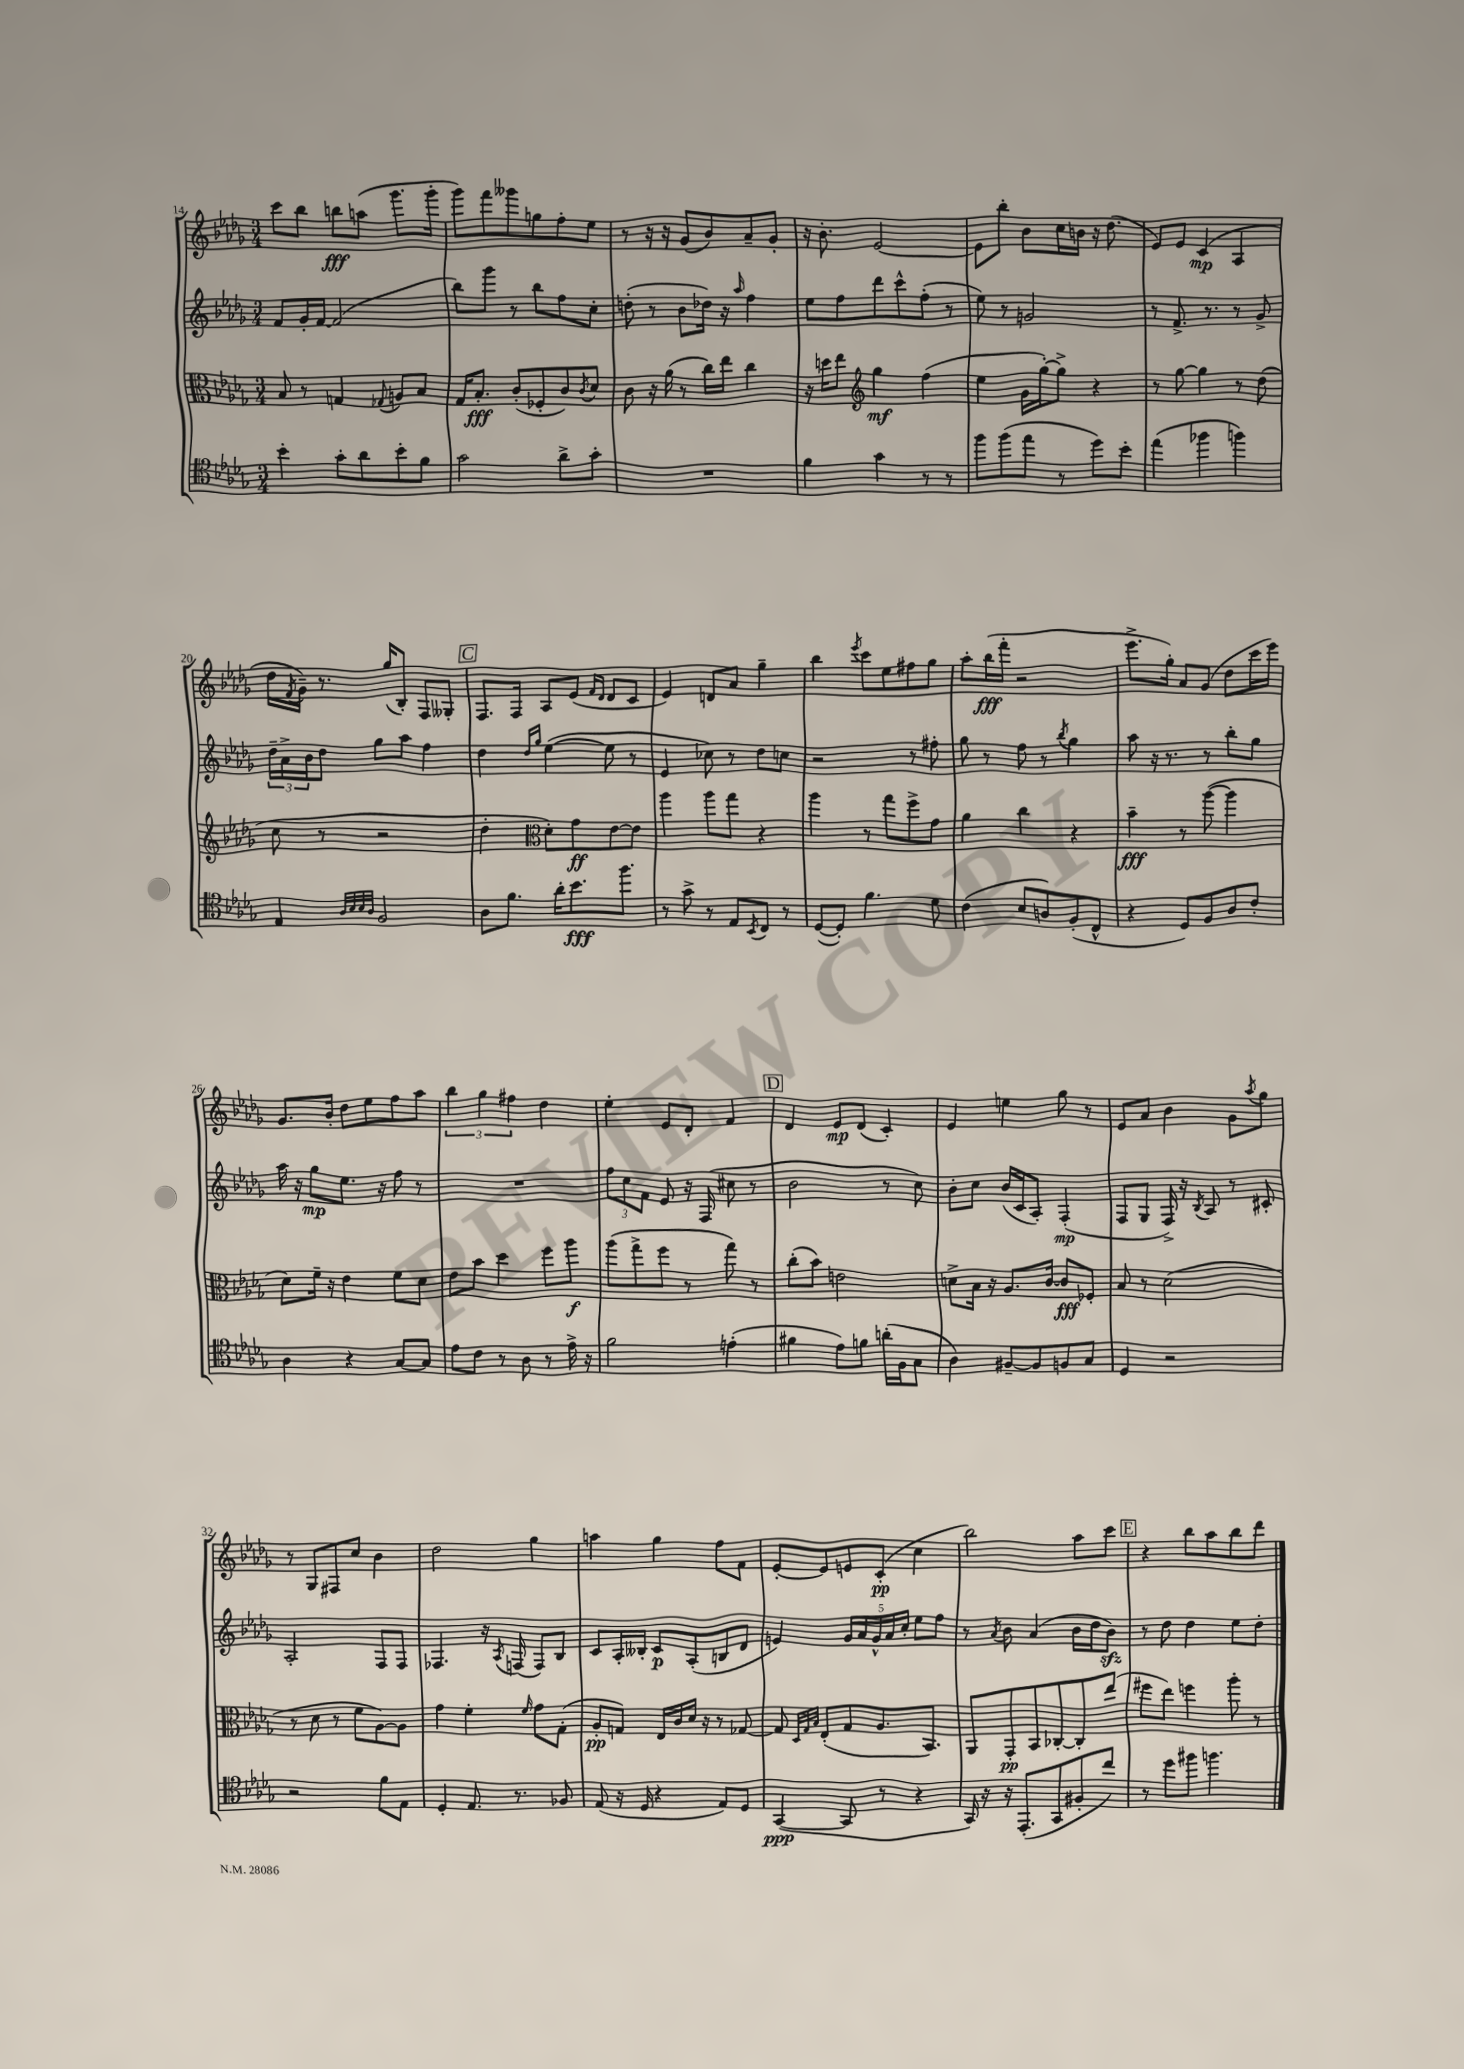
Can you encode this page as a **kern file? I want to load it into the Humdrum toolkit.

**kern	**kern	**kern	**kern
*staff4	*staff3	*staff2	*staff1
*clefC4	*clefC3	*clefG2	*clefG2
*k[b-e-a-d-g-]	*k[b-e-a-d-g-]	*k[b-e-a-d-g-]	*k[b-e-a-d-g-]
*M3/4	*M3/4	*M3/4	*M3/4
4b-'\	8B-/	8f/L	8ccc\L
.	8r	16g-'/L	8bb-\J
.	.	[16f/JJ	.
8g-'\L	4G/	(2f/]	8bb\L
8a-\	.	.	(8aa\J
.	8qqG-/	.	.
8b-'\	8A/L	.	8.ggg-\L
8f\J	8B-/J	.	.
.	.	.	16ggg-'\Jk
=	=	=	=
2g-\	16G-/LK	8bb-\L)	8ggg-\L)
.	8.B-'/J	.	.
.	.	8ggg-\J	8fff\
.	(8c'/L	8r	8ggg--\
.	8F-'/	8bb-\L	8gg\
8a-^\L	8c/)	8ff\	8ff'\
.	8qc/	.	.
8g-'\J	8d-/J	8cc'\J	8ee-\J
=	=	=	=
2.r	8c\	(8dd'\	8r
.	16r	8r	16r
.	(16a-\	.	16r
.	8r	8b-\L	(8g-/L
.	16cc\LL)	16dd-\Jk)	8b-/)
.	16ee-\JJ	16r	.
.	.	16qqaa-/	.
.	4cc\	4ff\	8a-~/
.	.	.	8g-'/J
=	=	=	=
4f\	16r	8ee-\L	16r
.	16dd\LK	.	8.b-'\
.	8ee-\J	8ff\	.
*	*clefG2	*	*
4g-\	4gg-\	8ddd-\	[2e-/
.	.	8ccc^^\	.
8r	(4ff\	(8ff'\J	.
8r	.	8r	.
=	=	=	=
8ff\L	4ee-\	8ee-\)	8e-\]L
(8ff\	.	8r	8bb-'\J
8ee-\J	16g-\LL	2g/	8b-\L
.	[16gg-'\J)	.	.
8r	8gg-^\]J	.	16cc\L
.	.	.	16b\JJ
8dd-\L)	4r	.	16r
.	.	.	(8.dd-\
8b-'\J	.	.	.
=	=	=	=
(4ee-\	8r	8r	8e-/L)
.	[8gg-\	8.f^/	8e-/J
4ff-\	4gg-\]	.	(4c/
.	.	8.r	.
4ff\)	8r	8r	4A-/
.	(8dd-\	8g-^/	.
=	=	=	=
4E-/	8cc\	24dd-~\LL	16dd-\LL
.	.	24a-^\	.
.	.	.	8qf/
.	.	.	16g-~\JJ)
.	.	24b-\J	.
.	8r	8dd-\J	8.r
32qqA-/LLL	.	.	.
32qqB-/	.	.	.
32qqB-/	.	.	.
32qqA-/JJJ	.	.	.
2F/	2r	8gg-\L	.
.	.	.	(16gg-/LK
.	.	8aa-\J	8B-'/J)
.	.	4ff\	8F/L
.	.	.	8G--'/J
=	=	=	=
8A-\L	4dd-'\	4dd-\	8.F/L
8.f\J	.	.	.
.	.	.	16F/Jk
*	*clefC3	*	*
.	.	16qqdd-/LL	.
.	.	16qqgg-/JJ	.
.	8d-'\L)	([4ee-\	8A-/L
16a-'\LK	.	.	.
8.b-\	8g-\	.	(8e-/J
.	.	.	16qqf/LL
.	.	.	16qqd-/JJ
.	[8e-\	8ee-\]	8d-/L
8.ff\J	.	.	.
.	8e-\]J	8r	8c/J
=	=	=	=
8r	4aa-\	4e-/	4e-/)
8g-^\	.	.	.
8r	8aa-\L	8cc-\)	8d/L
8E-/L	8gg-\J	8r	8a-/J
8qBB-/	.	.	.
8C/J	4r	8dd-\L	4gg-~\
8r	.	8cc\J	.
=	=	=	=
([8D-/L	4aa-\	2r	4bb-\
8D-'/]J)	.	.	.
.	.	.	8qeee-/
4.f\	8r	.	8ccc\L
.	8gg-\L	.	8ee-\
.	8ff^\	8r	8ff#\
8d-\	8g-\J	8ff#'\	8gg-\J
=	=	=	=
(4c\	4a-\	8gg-\	8aa-'\L
.	.	8r	(16bb-\L
.	.	.	16fff'\JJ
8B-/L	4cc\	8ff\	2r
8A/)	.	8r	.
.	.	8qbb-/	.
(8F'/	4r	4gg-\	.
8C^^/J	.	.	.
=	=	=	=
4r	4b-~\	8aa-\	8.eee-^\L
.	.	16r	.
.	.	8.r	16gg-'\Jk)
8D-/L)	8r	.	8a-/L
8F/	([8aa-\	8r	(8g-/J
8A-/	4aa-\]	8bb-'\L	8dd-\L
8c'/J	.	8gg-\J	16ccc\L
.	.	.	16eee-\JJ)
=	=	=	=
4A-\	8d-\L)	16aa-\	8.g-/L
.	.	16r	.
.	16f~\Jk	8gg-\L	.
.	16r	.	16b-'/Jk
4r	4e-\	8.ee-\J	8dd-\L
.	.	.	8ee-\
.	.	16r	.
[8G-/L	8f\L	8ff\	8ff\
8G-/]J	8d-\J	8r	8aa-\J
=	=	=	=
8e-\L	8e-\L	2.r	6bb-\
8c\J	8b-\J	.	.
.	.	.	6gg-\
8r	4dd-\	.	.
.	.	.	6ff#\
8A-\	.	.	.
8r	8ff\L	.	4dd-\
16e-^\	8aa-\J	.	.
16r	.	.	.
=	=	=	=
2f\	(8aa-\L	12ff\L	4ee-'\
.	.	12cc\	.
.	8gg-^\	.	.
.	.	12f\J	.
.	8ff\J	8e-/	8e-/L
.	8r	16r	8d-'/J
.	.	(16F/	.
(4e'\	8gg-\)	8cc#\	4f/
.	8r	8r	.
=	=	=	=
4f#\	(8cc'\L	2b-\	4d-/
.	8b-\J)	.	.
8e-\L)	2e\	.	8e-/L
8f\J	.	.	(8d-/J
(16a'\LL	.	8r	4c'/)
16F\J	.	.	.
8G-\J	.	8cc\)	.
=	=	=	=
4A-\)	8d^\L	8b-'\L	4e-/
.	16B-\Jk	8cc\J	.
.	16r	.	.
[8F#~/L	8.A-/L	(16b-/LL	4ee\
.	.	16c/J	.
8F#/]	.	8A-'/J)	.
.	[16c/Jk	.	.
8F/	8c/]L	(4F'/	8gg-\
8G-/J	8F-'/J	.	8r
=	=	=	=
4D-/	8B-/	8F/L	8e-/L
.	8r	8G-/J	8a-/J
2r	(2d-\	16F^/)	4b-\
.	.	16r	.
.	.	8qB-/	.
.	.	8A-/	.
.	.	8r	8g-\L
.	.	.	8qaa-/
.	.	8c#'/	8gg-\J
=	=	=	=
2r	8r	2A-'/	8r
.	8d-\	.	8G-/L
.	8r	.	8F#/
.	8f\L	.	8cc/J
8f\L	[8A-\)	8F/L	4b-\
8E-\J	8A-\]J	8F/J	.
=	=	=	=
4D-'/	4g-\	4.F-/	2dd-\
8.E-/	4f'\	.	.
.	.	16r	.
.	.	8qA-/	.
8.r	.	(16F/	.
.	16qqf/	.	.
.	8g-\L	8F/L)	4gg-\
8F-/	(8G-'\J	8B-/J	.
=	=	=	=
(8E-/	8A-'/L	8c/L	4aa\
16r	8G/J)	16A-'/L	.
16D-/	.	16B--'/JJ	.
4r	16E-/LL	8c/L	4gg-\
.	16c/	.	.
.	16d-/JJ	(8A-'/	.
.	16r	.	.
8E-/L)	8r	8B/	8ff\L
8D-/J	[8G-/	8d-/J	8f\J
=	=	=	=
([4GG-/	8G-/]	4e/)	[8e-'/L
.	32qqD-/LLL	.	.
.	32qqG-/	.	.
.	32qqB-/JJJ	.	.
.	(8E-'/L	.	8e-/]
8GG-/]	8G-/	20g-/LL	8e/
.	.	20a-/	.
.	.	20g-^^/	.
8r	8.A-/	.	(8c'/J
.	.	20a-/	.
.	.	20cc'/JJ	.
4r	.	8ee-\L	4cc\
.	8.BB-/J)	.	.
.	.	8ff\J	.
=	=	=	=
16GG-/)	8AA-/L	8r	2bb-\)
16r	.	.	.
.	.	8qa-/	.
16r	8GG-'/	8b-\	.
(8.EE-'/L	.	.	.
.	8BB-/	(4a-/	.
8GG-/	[8C-'/	.	.
8F#'/	8C-'/]	16b-\LL	8aa-\L
.	.	16dd-\J	.
8cc/J)	(8ee-/J	8b-\J)	8ccc\J
=	=	=	=
8r	8ff#\L	8r	4r
8dd-\L	8ee-\J)	8dd-\	.
8ff#\J	4ff\	4dd-\	8bb-\L
4.ff\	.	.	8aa-\
.	8aa-'\	8ee-\L	8bb-\
.	8r	8dd-'\J	8ddd-\J
==	==	==	==
*-	*-	*-	*-
